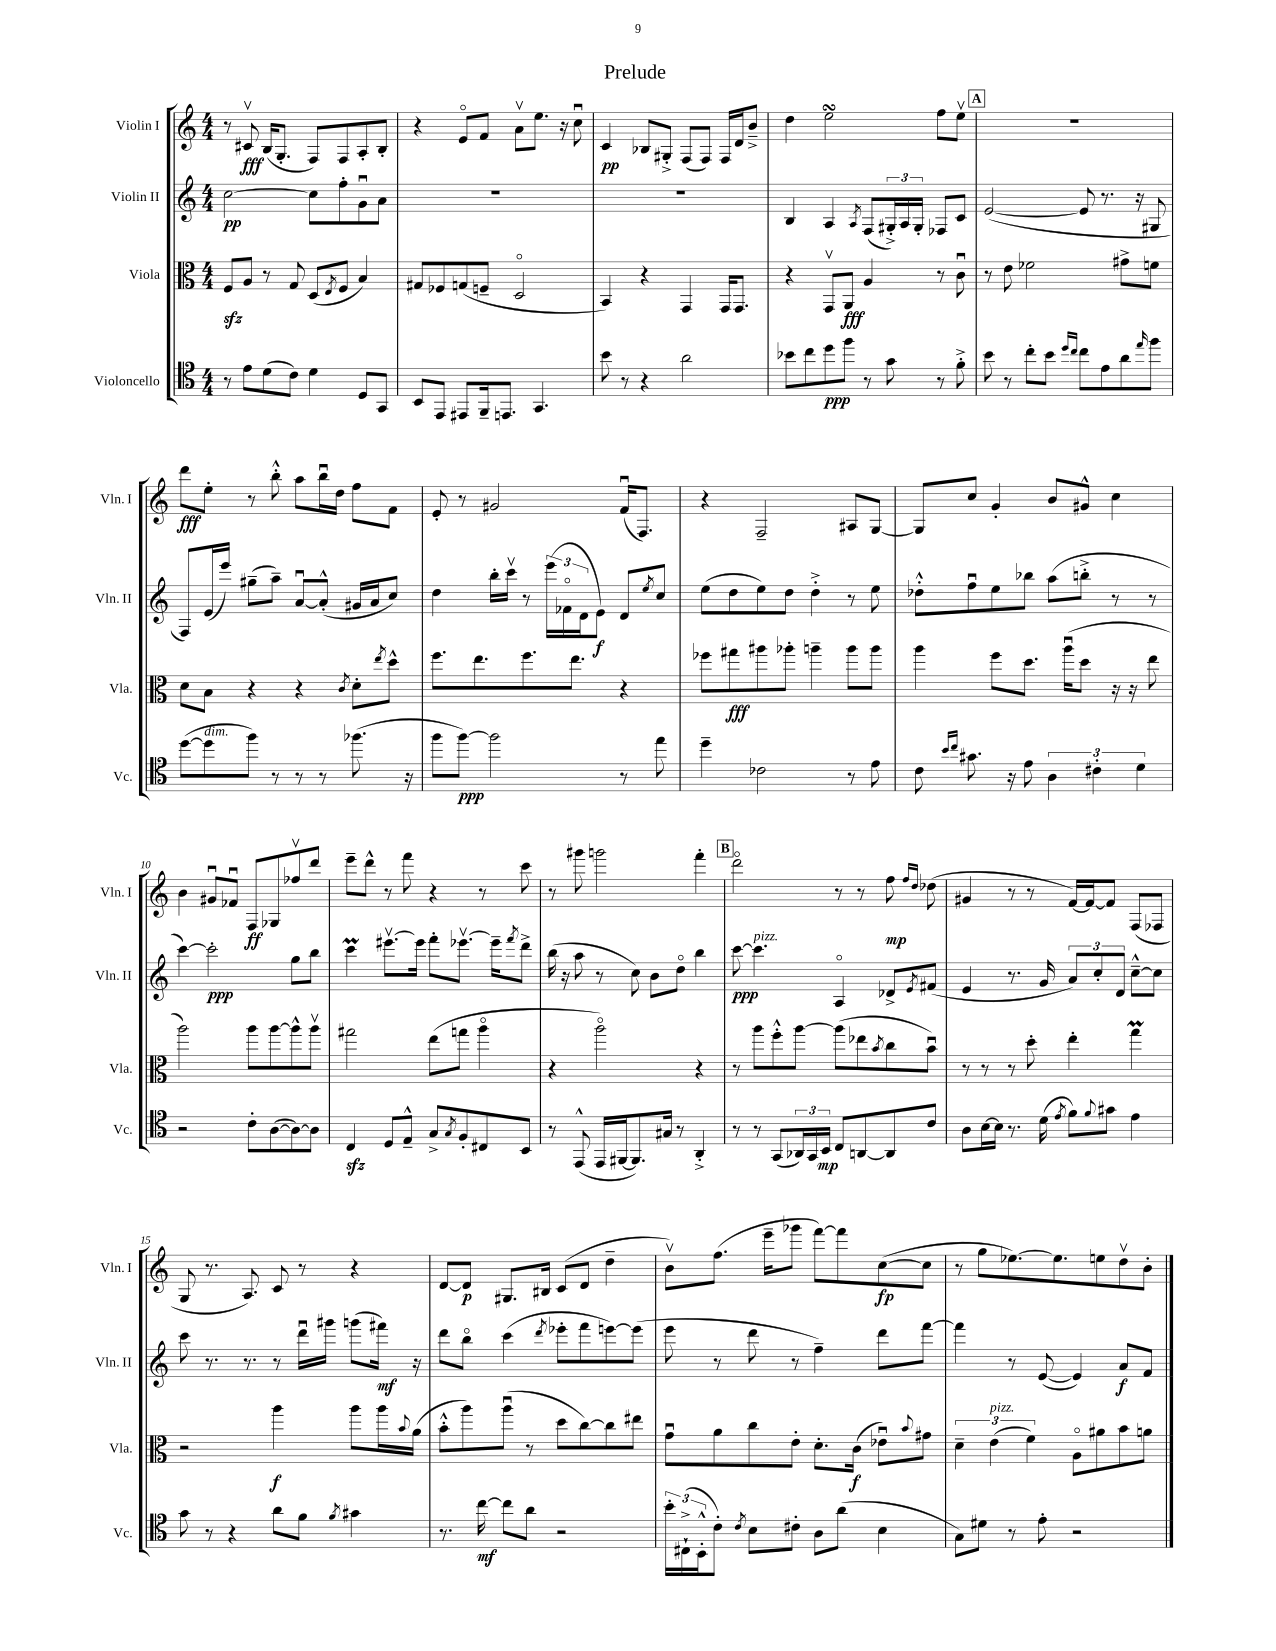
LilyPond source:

\header { title = "Prelude" }
<<
\new StaffGroup <<
\new Staff = "s0" \with { instrumentName = "Violin I" shortInstrumentName = "Vln. I" } {
    \clef treble \key c \major \numericTimeSignature \time 4/4
    r8 cis'8\upbow\fff b16( g8.-. f8) f8 a8-. b8-. |
    r4 e'8\flageolet f'8 a'8\upbow e''8. r16 c''8\downbow |
    c'4\pp bes8 gis8-.-> f8( f8) f16 d'16 b'8---> |
    d''4 e''2\turn f''8 e''8\upbow |
    \mark \markup { \box "A" } R1 |
    d'''8\fff e''8-. r8 b''8-.-^ a''8 b''16\downbow d''16 f''8 f'8 |
    e'8-. r8 gis'2 f'16\downbow( f8.) |
    r4 f2-- ais8 g8~ |
    g8 c''8 g'4-. b'8 gis'8-^ c''4 |
    b'4 gis'8\downbow fes'8\downbow f8\ff ges8 fes''8\upbow d'''8 |
    e'''8-- d'''8-^ r8 f'''8 r4 r8 c'''8 |
    r8 gis'''8 g'''2 f'''4-. |
    \mark \markup { \box "B" } d'''2\flageolet r8 r8 f''8\mp \grace { f''16 d''16 } des''8( |
    gis'4 r8 r8 f'16~) f'16~ f'8 f8( fes8 |
    g8 r8. a8.) c'8 r8 r4 |
    d'8~ d'8\p gis8. bis16 c'8( d'8 d''4-- |
    b'8\upbow) f''8.( e'''16-- ges'''8 f'''8~) f'''8 c''8~\fp( c''8 |
    r8 g''8 ees''8.~) ees''8. e''8 d''8\upbow b'8-. \bar "|." |
}
\new Staff = "s1" \with { instrumentName = "Violin II" shortInstrumentName = "Vln. II" } {
    \clef treble \key c \major \numericTimeSignature \time 4/4
    c''2~\pp c''8 f''8-. g'8\downbow a'8 |
    R1 |
    R1 |
    b4 a4 \acciaccatura { a8 } f8( \tuplet 3/2 { gis16-.->) a16 gis16-. } fes8 c'8 |
    \mark \markup { \box "A" } e'2~( e'8 r8. r16 gis8 |
    f8) e'16( e'''16) gis''8--( a''8--) a'8~\downbow a'8-.-^( gis'16 a'16 c''8) |
    d''4 b''16-. c'''16\upbow r8 \tuplet 3/2 { e'''16( fes'16\flageolet d'16 } e'8\f) d'8 \acciaccatura { e''8 } c''8 |
    e''8( d''8 e''8) d''8 d''4-.-> r8 e''8 |
    des''8-.-^ f''8\downbow e''8 bes''8 a''8( b''8-.-> r8 r8 |
    c'''4~) c'''2-.\ppp g''8 b''8 |
    c'''4\prall eis'''8.~\upbow eis'''16 f'''8-. ees'''8.~\upbow ees'''16-- \acciaccatura { f'''8 } d'''8-> |
    b''16( r16 a''8 r8 c''8) b'8 d''8\flageolet b''4 |
    \mark \markup { \box "B" } c'''8~\ppp c'''4.^\markup { \italic "pizz." } a4\flageolet des'8-> \acciaccatura { e'8 } fis'8( |
    e'4 r8. g'16 \tuplet 3/2 { a'8) c''8-. d'8 } c''8~---^ c''8 |
    c'''8 r8. r8. r8 d'''16\downbow gis'''16 g'''8( fis'''16\mf) r16 |
    d'''8 b''8\flageolet c'''4( \acciaccatura { d'''8 } ees'''8-. f'''8 e'''8~) e'''8( |
    e'''8 r8 d'''8 r8 f''4--) d'''8 f'''8~ |
    f'''4 r8 e'8~( e'4) a'8\f f'8 \bar "|." |
}
\new Staff = "s2" \with { instrumentName = "Viola" shortInstrumentName = "Vla." } {
    \clef alto \key c \major \numericTimeSignature \time 4/4
    f8\sfz a8 r8 g8 d8( \acciaccatura { e8 } f8 b4) |
    gis8 fes8 g8( f8-- d2\flageolet |
    b,4) r4 g,4 g,16 g,8. |
    r4 g,8\upbow a,8\fff a4 r8 c'8\downbow |
    \mark \markup { \box "A" } r8 e'8 fes'2 gis'8-> f'8 |
    d'8 b8 r4 r4 \acciaccatura { c'8 } d'8-. \acciaccatura { e''8 } d''8-^ |
    f''8. e''8. f''8. e''8. r4 |
    fes''8 gis''8\fff ais''8 aes''8-. a''4-- a''8 a''8 |
    a''4 f''8 d''8. a''16\downbow( d''8 r16 r16 e''8 |
    a''2) a''8 a''8~ a''8-^ a''8\upbow |
    gis''2 e''8( g''8 a''4\flageolet |
    r4 a''2\flageolet) r4 |
    \mark \markup { \box "B" } r8 a''8 f''8-.-^ a''8~ a''8( ees''8 \acciaccatura { b'8 } c''8 b'8\downbow) |
    r8 r8 r8 d''8-. e''4-. g''4\prall |
    r2 a''4\f a''8 a''16 \appoggiatura { b'8 } a'16( |
    b'8-.-^ a''8) a''8\downbow( r8 d''8 c''8~) c''8 eis''8 |
    g'8\downbow a'8 c''8 e'8-. d'8.-. c'16\f( ees'8\downbow) \appoggiatura { b'8 } gis'8 |
    \tuplet 3/2 { d'4-- e'4^\markup { \italic "pizz." }( f'4) } a8\flageolet ais'8 b'8 a'8 \bar "|." |
}
\new Staff = "s3" \with { instrumentName = "Violoncello" shortInstrumentName = "Vc." } {
    \clef tenor \key c \major \numericTimeSignature \time 4/4
    r8 e'8 d'8( c'8) d'4 d8 g,8 |
    b,8 e,8 eis,8 f,16-- e,8. g,4. |
    b'8 r8 r4 a'2 |
    bes'8 c''8 d''8\ppp f''8 r8 g'8 r8 f'8-.-> |
    \mark \markup { \box "A" } b'8 r8 c''8-. b'8 \grace { d''16 c''16 } c''8 e'8 a'8 \grace { e''16 } f''8 |
    d''8~( d''8^\markup { \italic "dim." } f''8) r8 r8 r8 fes''8.( r16 |
    f''8 f''8~\ppp) f''2 r8 e''8 |
    d''4-- ces'2 r8 e'8 |
    c'8 \grace { b'16 c''16 } gis'8. r16 e'8 \tuplet 3/2 { a4 cis'4-. d'4 } |
    r2 c'8-. a8~( a8~) a8 |
    c4\sfz d8 e8---^ g8-> \acciaccatura { g8 } f8-. cis8 b,8 |
    r8 e,8-^( e,16 fis,16~ fis,8.) gis16 r8 a,4-.-> |
    \mark \markup { \box "B" } r8 r8 g,8( \tuplet 3/2 { aes,16) g,16 b,16\mp } c8 a,8~ a,8 c'8 |
    a8 b16~ b16 r8. d'16( \acciaccatura { e'8 } f'8) \appoggiatura { f'8 } gis'8 e'4 |
    g'8 r8 r4 a'8 f'8 \acciaccatura { f'8 } gis'4 |
    r8. c''16~\mf c''8 a'8 r2 |
    \tuplet 3/2 { b'16-. cis16-!->( b,16-.-^ } c'8-.) \acciaccatura { c'8 } b8 cis'8-. a8 a'8( b4 |
    g8) dis'8 r8 e'8-. r2 \bar "|." |
}
>>
>>
\layout { \context { \Score \override BarNumber.break-visibility = ##(#f #t #t) barNumberVisibility = #(every-nth-bar-number-visible 5) } }
